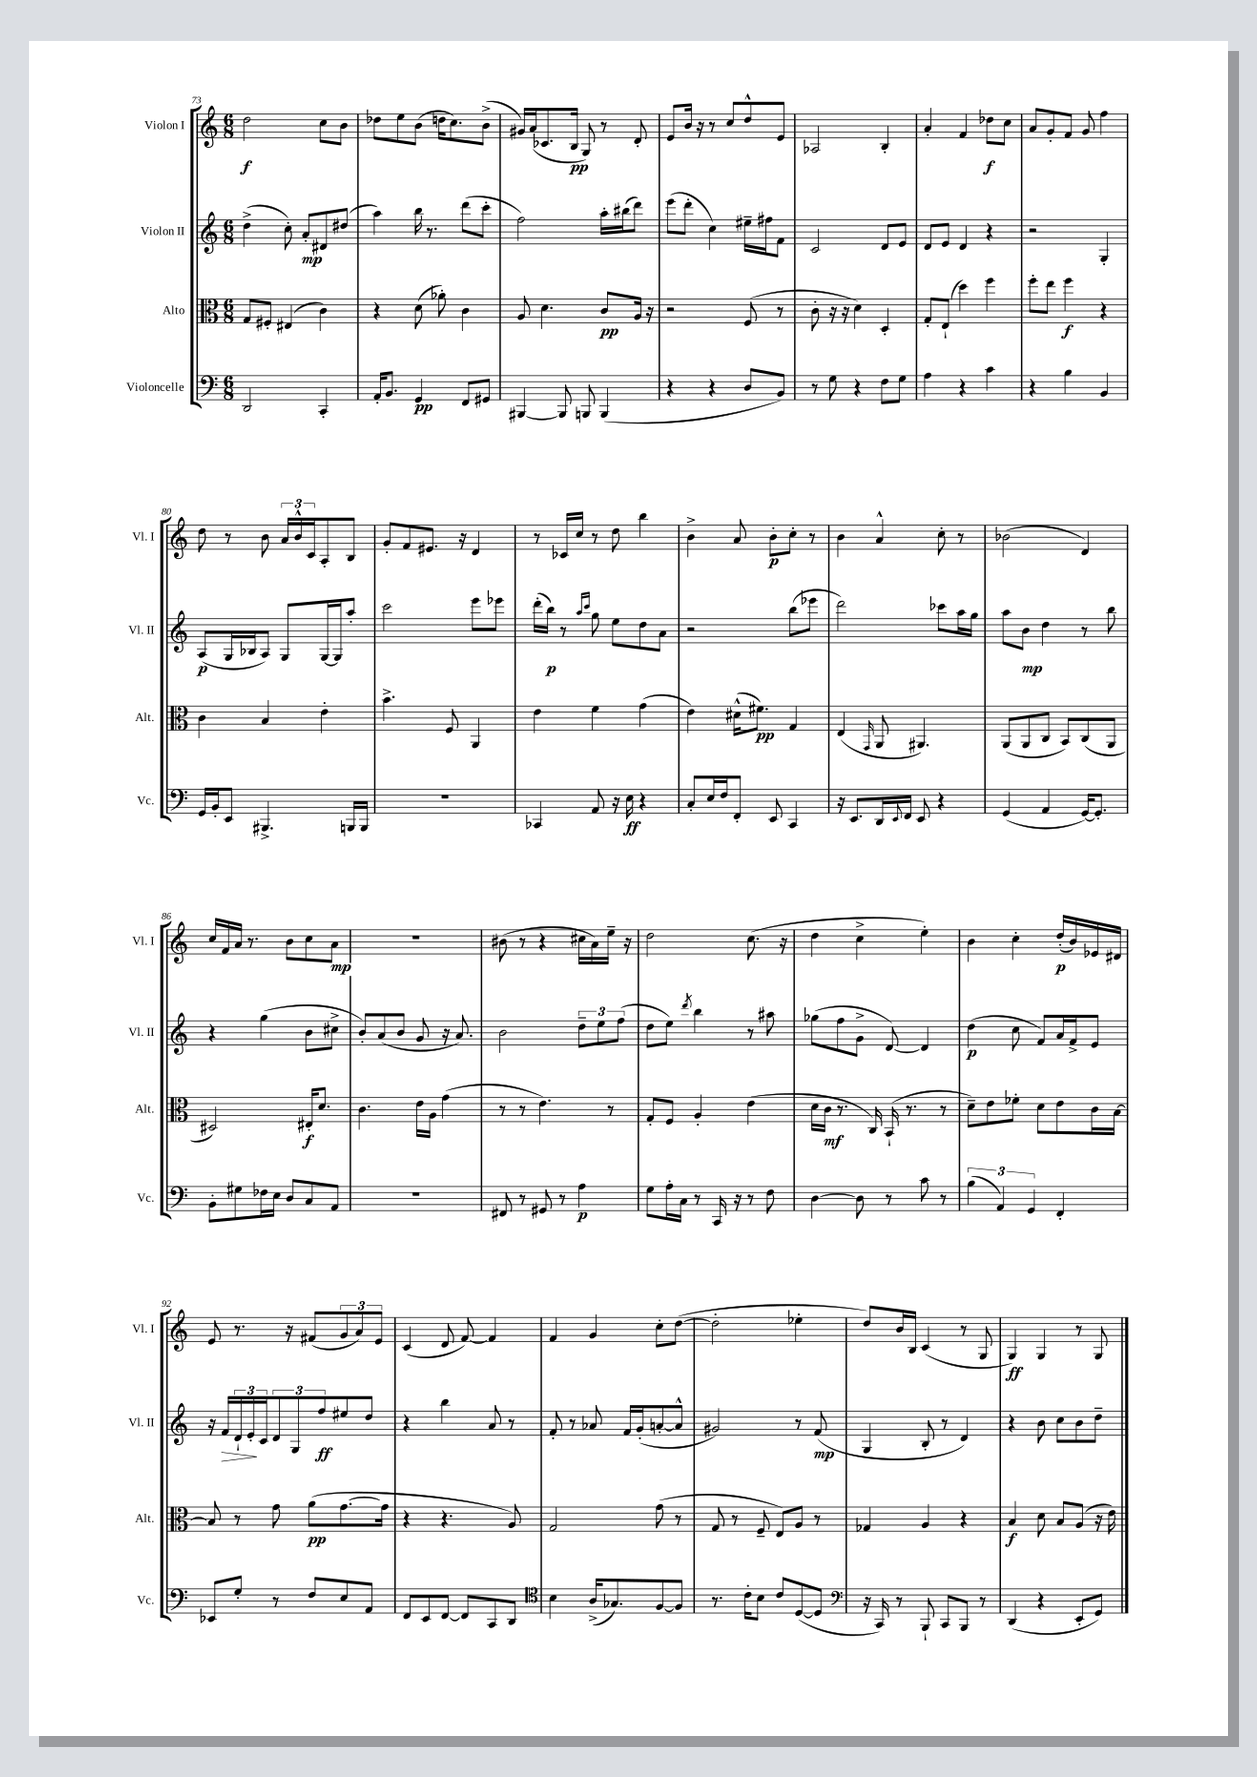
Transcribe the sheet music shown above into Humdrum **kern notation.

**kern	**dynam	**kern	**dynam	**kern	**dynam	**kern	**dynam
*part4	*part4	*part3	*part3	*part2	*part2	*part1	*part1
*staff4	*staff4	*staff3	*staff3	*staff2	*staff2	*staff1	*staff1
*I"Violoncelle	*	*I"Alto	*	*I"Violon II	*	*I"Violon I	*
*I'Vc.	*	*I'Alt.	*	*I'Vl. II	*	*I'Vl. I	*
*clefF4	*	*clefC3	*	*clefG2	*	*clefG2	*
*k[]	*	*k[]	*	*k[]	*	*k[]	*
*M6/8	*	*M6/8	*	*M6/8	*	*M6/8	*
=73	=73	=73	=73	=73	=73	=73	=73
2DD/	.	8G/L	.	(4dd^\	.	2dd\	f
.	.	8F#X'/J	.	.	.	.	.
.	.	(4E#X/	.	8cc'\)	.	.	.
.	.	.	.	8a'/L	mp	.	.
4CC'/	.	4c\)	.	8d#X/	.	8cc\L	.
.	.	.	.	(8dd#X/J	.	8b\J	.
=74	=74	=74	=74	=74	=74	=74	=74
16AA'/KL	.	4r	.	4aa\)	.	8dd-X\L	.
8.BB/J	.	.	.	.	.	.	.
.	.	.	.	.	.	8ee\	.
4GG/	pp	(8d\	.	16bb\	.	(8b\J	.
.	.	.	.	8.r	.	.	.
.	.	8a-X'\)	.	.	.	16ddn\KL	.
.	.	.	.	.	.	8.cc\)	.
8FF/L	.	4c\	.	(8ddd\L	.	.	.
8GG#X/J	.	.	.	8ccc'\J	.	(8b^\J	.
=75	=75	=75	=75	=75	=75	=75	=75
[4BBB#X/	.	8A/	.	2ff\)	.	16g#X/LL)	.
.	.	.	.	.	.	(16a/J	.
.	.	4.d\	.	.	.	8.c-X/	.
8BBB#/]	.	.	.	.	.	.	.
.	.	.	.	.	.	16B/Jk	pp
8BBBn/	.	.	.	.	.	8G/)	.
(4BBB/	.	8c/L	pp	16aa'\LL	.	8r	.
.	.	.	.	(16bb#X\J	.	.	.
.	.	16A/Jk	.	8ddd\J)	.	8d'/	.
.	.	16r	.	.	.	.	.
=76	=76	=76	=76	=76	=76	=76	=76
4r	.	2r	.	(8eee\L	.	8e/L	.
.	.	.	.	8ddd'\J	.	16b/Jk	.
.	.	.	.	.	.	16r	.
4r	.	.	.	4cc\)	.	8r	.
.	.	.	.	.	.	8cc/L	.
8D/L	.	(8F/	.	16ee#X~\LL	.	8dd^^/	.
.	.	.	.	16ff#X\J	.	.	.
8BB/J)	.	8r	.	8f\J	.	8e/J	.
=77	=77	=77	=77	=77	=77	=77	=77
8r	.	8c'\	.	2c/	.	2A-X/	.
8G\	.	16r	.	.	.	.	.
.	.	16r	.	.	.	.	.
4r	.	4d\)	.	.	.	.	.
8F\L	.	4D'/	.	8d/L	.	4B'/	.
8G\J	.	.	.	8e/J	.	.	.
=78	=78	=78	=78	=78	=78	=78	=78
4A\	.	8G'/L	.	8d/L	.	4a'/	.
.	.	(8E`/J	.	8e/J	.	.	.
4r	.	4dd\)	.	4d/	.	4f/	.
4c\	.	4ff\	.	4r	.	8dd-X\L	f
.	.	.	.	.	.	8cc\J	.
=79	=79	=79	=79	=79	=79	=79	=79
4r	.	8ff'\L	.	2r	.	8a/L	.
.	.	8ee\J	.	.	.	8g'/	.
4B\	.	4ff\	f	.	.	8f/J	.
.	.	.	.	.	.	8g/	.
4BB/	.	4r	.	4G'/	.	4ff\	.
!!LO:LB:g=z
=80	=80	=80	=80	=80	=80	=80	=80
16GG/LL	.	4c\	.	(8A/L	p	8dd\	.
16BB'/J	.	.	.	.	.	.	.
8EE/J	.	.	.	16G/L	.	8r	.
.	.	.	.	16B-X/J	.	.	.
4.BBB#X^/	.	4B/	.	8A/J)	.	8b\	.
.	.	.	.	8G/L	.	24a/LL	.
.	.	.	.	.	.	24b^^/	.
.	.	.	.	.	.	24c/J	.
.	.	4e'\	.	[16G/L	.	8A'/	.
.	.	.	.	16G/J]	.	.	.
16BBBn/LL	.	.	.	8aa'/J	.	8B/J	.
16BBB/JJ	.	.	.	.	.	.	.
=81	=81	=81	=81	=81	=81	=81	=81
2.r	.	4.b^\	.	2ccc\	.	8g'/L	.
.	.	.	.	.	.	8f/	.
.	.	.	.	.	.	8.e#X/J	.
.	.	8F/	.	.	.	.	.
.	.	.	.	.	.	16r	.
.	.	4AA/	.	8eee\L	.	4d/	.
.	.	.	.	8eee-X\J	.	.	.
=82	=82	=82	=82	=82	=82	=82	=82
4CC-X/	.	4e\	.	(16ddd'\LL	.	8r	.
.	.	.	.	16bb\JJ)	p	.	.
.	.	.	.	8r	.	16c-X/LL	.
.	.	.	.	.	.	16cc/JJ	.
.	.	.	.	16qqaa/LL	.	.	.
.	.	.	.	16qqccc/JJ	.	.	.
8AA/	.	4f\	.	8gg\	.	8r	.
16r	.	.	.	8ee\L	.	8dd\	.
16E\	ff	.	.	.	.	.	.
4r	.	(4g\	.	8dd\	.	4bb\	.
.	.	.	.	8a\J	.	.	.
=83	=83	=83	=83	=83	=83	=83	=83
8C'/L	.	4e\)	.	2r	.	4b^\	.
16E/L	.	.	.	.	.	.	.
16F/J	.	.	.	.	.	.	.
8FF'/J	.	(16d#X^^\KL	.	.	.	8a/	.
.	.	8.f#X\J)	pp	.	.	.	.
8EE/	.	.	.	.	.	8b'\L	p
4CC/	.	4G/	.	(8bb\L	.	8cc'\J	.
.	.	.	.	8eee-X\J	.	8r	.
=84	=84	=84	=84	=84	=84	=84	=84
16r	.	(4E/	.	2ddd\)	.	4b\	.
8.EE/L	.	.	.	.	.	.	.
.	.	16qqGG/	.	.	.	.	.
16DD/L	.	8AA/	.	.	.	4a^^/	.
8qqEE/	.	.	.	.	.	.	.
16FF/JJ	.	.	.	.	.	.	.
8EE/	.	4.AA#X/)	.	.	.	.	.
4r	.	.	.	8ccc-X\L	.	8cc'\	.
.	.	.	.	16aa\L	.	8r	.
.	.	.	.	16gg\JJ	.	.	.
=85	=85	=85	=85	=85	=85	=85	=85
(4GG/	.	(8AA/L	.	8aa\L	.	(2b-X\	.
.	.	8AA/	.	8b\J	mp	.	.
4AA/	.	8C/J	.	4dd\	.	.	.
.	.	8BB/L)	.	.	.	.	.
[16GG/KL)	.	(8C/	.	8r	.	4d/)	.
8.GG'/J]	.	.	.	.	.	.	.
.	.	8AA/J	.	8bb\	.	.	.
!!LO:LB:g=z
=86	=86	=86	=86	=86	=86	=86	=86
8BB'\L	.	2D#X/)	.	4r	.	16cc/LL	.
.	.	.	.	.	.	16f/	.
8G#X\	.	.	.	.	.	16a/JJ	.
.	.	.	.	.	.	8.r	.
16F-X\L	.	.	.	(4gg\	.	.	.
16E\JJ	.	.	.	.	.	.	.
8D/L	.	.	.	.	.	8b\L	.
8C/	.	16E#X'/KL	f	8b\L	.	8cc\	.
.	.	8.d/J	.	.	.	.	.
8AA/J	.	.	.	8cc#X^\J	.	8a\J	mp
=87	=87	=87	=87	=87	=87	=87	=87
2.r	.	4.c\	.	8b'/L)	.	2.r	.
.	.	.	.	(8a/	.	.	.
.	.	.	.	8b/J	.	.	.
.	.	16e\LL	.	8g/	.	.	.
.	.	16A\JJ	.	.	.	.	.
.	.	(4g\	.	16r	.	.	.
.	.	.	.	8.a/)	.	.	.
=88	=88	=88	=88	=88	=88	=88	=88
8FF#X/	.	8r	.	2b\	.	(8b#X\	.
8r	.	8r	.	.	.	8r	.
8GG#X/	.	4.e\)	.	.	.	4r	.
8r	.	.	.	.	.	.	.
4A\	p	.	.	12dd~\L	.	16cc#X\LL	.
.	.	.	.	.	.	16a\)	.
.	.	.	.	12ee\	.	.	.
.	.	8r	.	.	.	16ee~\JJ	.
.	.	.	.	(12ff\J	.	.	.
.	.	.	.	.	.	16r	.
=89	=89	=89	=89	=89	=89	=89	=89
8G\L	.	8G'/L	.	8dd\L	.	2dd\	.
16A'\L	.	8F/J	.	8ee\J)	.	.	.
16C\JJ	.	.	.	.	.	.	.
.	.	.	.	8qddd/	.	.	.
8r	.	4A'/	.	4bb\	.	.	.
16CC/	.	.	.	.	.	.	.
16r	.	.	.	.	.	.	.
8r	.	(4e\	.	8r	.	(8.cc\	.
8F\	.	.	.	8aa#X\	.	.	.
.	.	.	.	.	.	16r	.
=90	=90	=90	=90	=90	=90	=90	=90
[4D\	.	16d\LL	.	(8gg-X\L	.	4dd\	.
.	.	16c\JJ	mf	.	.	.	.
.	.	8.r	.	8ff\	.	.	.
8D\]	.	.	.	8g^\J	.	4cc^\	.
.	.	16C/)	.	.	.	.	.
8r	.	(16BB`/	.	[8d/)	.	.	.
.	.	8.r	.	.	.	.	.
8c\	.	.	.	4d/]	.	4ee'\)	.
8r	.	8r	.	.	.	.	.
=91	=91	=91	=91	=91	=91	=91	=91
(6B\	.	8d~\L)	.	(4dd\	p	4b\	.
.	.	8e\	.	.	.	.	.
6AA/)	.	.	.	.	.	.	.
.	.	8f-X'\J	.	8cc\	.	4cc'\	.
6GG/	.	.	.	.	.	.	.
.	.	8d\L	.	8f/L)	.	.	.
4FF'/	.	8e\	.	16a/L	.	(16dd'/LL	p
.	.	.	.	16f^/J	.	16b/)	.
.	.	16c\L	.	8e/J	.	16e-X/	.
.	.	[16B\JJ	.	.	.	16d#X/JJ	.
!!LO:LB:g=z
=92	=92	=92	=92	=92	=92	=92	=92
8EE-X/L	.	8B/]	.	16r	.	8e/	.
!	!	!	!	!	!LO:HP:b	!	!
.	.	.	.	16f/LL	>	.	.
8G'/J	.	8r	.	24d`/	.	8.r	.
.	.	.	.	24e'/	.	.	.
.	.	.	.	24c/J	]	.	.
8r	.	8g\	.	12d/	.	.	.
.	.	.	.	.	.	16r	.
.	.	.	.	12G/	.	.	.
8F/L	.	(8a\L	pp	.	.	(8f#X/L	.
.	.	.	.	12ff/	ff	.	.
8E/	.	[8.g\	.	8ee#X/	.	12g/	.
.	.	.	.	.	.	12a/)	.
8AA/J	.	.	.	8dd/J	.	.	.
.	.	.	.	.	.	12e/J	.
.	.	16g\Jk]	.	.	.	.	.
=93	=93	=93	=93	=93	=93	=93	=93
8FF/L	.	4r	.	4r	.	(4c/	.
8EE/	.	.	.	.	.	.	.
[8FF/J	.	4.r	.	4bb\	.	8d/	.
8FF/L]	.	.	.	.	.	[8f/)	.
8CC/	.	.	.	8a/	.	4f/]	.
8DD/J	.	8A/)	.	8r	.	.	.
=94	=94	=94	=94	=94	=94	=94	=94
*clefC4	*	*	*	*	*	*	*
4B\	.	2G/	.	8f'/	.	4f/	.
.	.	.	.	8r	.	.	.
(16A^/KL	.	.	.	8a-X/	.	4g/	.
8.G-X/)	.	.	.	.	.	.	.
.	.	.	.	16f/LL	.	.	.
.	.	.	.	(16g'/J	.	.	.
[8F/	.	(8g\	.	[8an'/	.	8cc'\L	.
8F/J]	.	8r	.	8a^^/J]	.	([8dd\J	.
=95	=95	=95	=95	=95	=95	=95	=95
8.r	.	8G/	.	2g#X/)	.	2dd'\]	.
.	.	8r	.	.	.	.	.
16c'\KL	.	.	.	.	.	.	.
8B\J	.	8F~/	.	.	.	.	.
8c/L	.	8E/L)	.	.	.	.	.
([8D/	.	8A/J	.	8r	.	4ee-X'\	.
8D/J]	.	8r	.	(8f/	mp	.	.
=96	=96	=96	=96	=96	=96	=96	=96
*clefF4	*	*	*	*	*	*	*
16r	.	4G-X/	.	4G/	.	8dd/L)	.
16CC/)	.	.	.	.	.	.	.
8r	.	.	.	.	.	16b/L	.
.	.	.	.	.	.	16B/JJ	.
8BBB`/	.	4A/	.	8B'/	.	(4c/	.
8CC/L	.	.	.	8r	.	.	.
8BBB/J	.	4r	.	4d/)	.	8r	.
8r	.	.	.	.	.	8G/	.
=97	=97	=97	=97	=97	=97	=97	=97
(4DD/	.	4B/	f	4r	.	4G/)	ff
4r	.	8d\	.	8b\	.	4G/	.
.	.	8B/L	.	8cc\L	.	.	.
8EE'/L	.	(8A/J	.	8b\	.	8r	.
8GG/J)	.	16r	.	8dd~\J	.	8G/	.
.	.	16e\)	.	.	.	.	.
==	==	==	==	==	==	==	==
*-	*-	*-	*-	*-	*-	*-	*-
